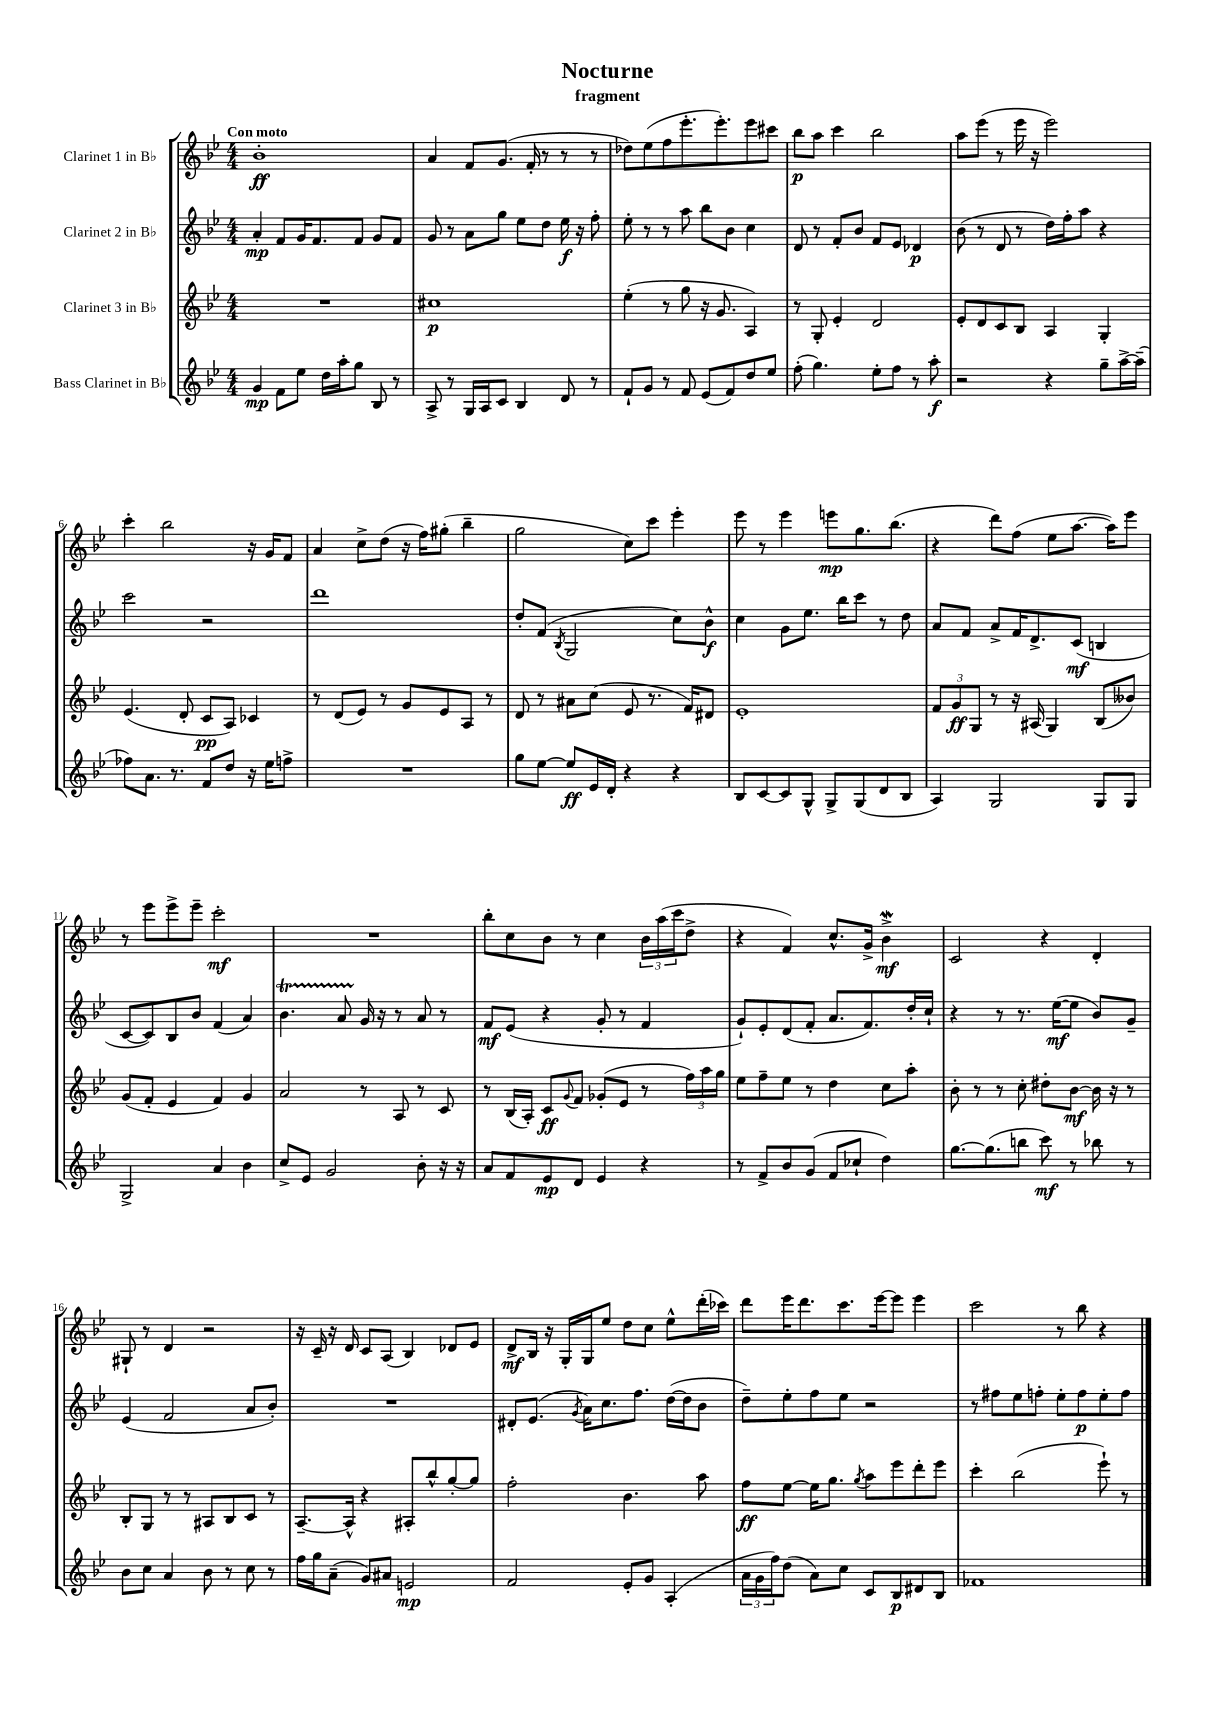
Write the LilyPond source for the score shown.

\header { title = "Nocturne" subtitle = "fragment" }
<<
\new StaffGroup <<
\new Staff = "s0" \with { instrumentName = "Clarinet 1 in Bb" } {
    \clef treble \key bes \major \numericTimeSignature \time 4/4 \tempo "Con moto"
    bes'1-.\ff |
    a'4 f'8 g'8.( f'16-. r8 r8 r8 |
    des''8) ees''8( f''8 ees'''8.-. ees'''8.-.) ees'''8 cis'''8 |
    bes''8\p a''8 c'''4 bes''2 |
    a''8 ees'''8( r8 ees'''16 r16 ees'''2) |
    c'''4-. bes''2 r16 g'16 f'8 |
    a'4 c''8-> d''8( r16 f''16) gis''8-.( bes''4-- |
    g''2 c''8) c'''8 ees'''4-. |
    ees'''8 r8 ees'''4 e'''8\mp g''8. bes''8.( |
    r4 d'''8) f''8( ees''8 a''8.~ a''16) ees'''8 |
    r8 ees'''8 ees'''8-> ees'''8-- c'''2-.\mf |
    R1 |
    bes''8-. c''8 bes'8 r8 c''4 \tuplet 3/2 { bes'16 a''16( c'''16 } d''8-> |
    r4 f'4) c''8.-^ g'16-> bes'4->\mordent\mf |
    c'2 r4 d'4-. |
    gis8-! r8 d'4 r2 |
    r16 c'16-- r16 d'16 c'8 a8( bes4) des'8 ees'8 |
    d'8->\mf bes16 r16 g16-. g16 ees''8 d''8 c''8 ees''8-^ d'''16-.( ces'''16) |
    d'''8 ees'''16 d'''8. c'''8. ees'''16~ ees'''8 ees'''4 |
    c'''2 r8 bes''8 r4 \bar "|." |
}
\new Staff = "s1" \with { instrumentName = "Clarinet 2 in Bb" } {
    \clef treble \key bes \major \numericTimeSignature \time 4/4
    a'4-.\mp f'8 g'16 f'8. f'8 g'8 f'8 |
    g'8 r8 a'8 g''8 ees''8 d''8 ees''16\f r16 f''8-. |
    ees''8-. r8 r8 a''8 bes''8 bes'8 c''4 |
    d'8 r8 f'8-. bes'8 f'8 ees'8 des'4\p |
    bes'8( r8 d'8 r8 d''16) f''16-. a''8 r4 |
    c'''2 r2 |
    d'''1 |
    d''8-. f'8( \acciaccatura { bes8 } g2 c''8) bes'8-^\f |
    c''4 g'8 ees''8. bes''16 c'''8 r8 d''8 |
    a'8 f'8 a'8-> f'16 d'8.-> c'8\mf( b4 |
    c'8~ c'8) bes8 bes'8 f'4( a'4) |
    bes'4.\startTrillSpan a'8 g'16\stopTrillSpan r16 r8 a'8 r8 |
    f'8\mf ees'8( r4 g'8-. r8 f'4 |
    g'8-!) ees'8-. d'8( f'8-. a'8. f'8.) d''16-. c''16-! |
    r4 r8 r8. ees''16~\mf( ees''8 bes'8) g'8-- |
    ees'4( f'2 a'8 bes'8-.) |
    R1 |
    dis'8-. ees'8.( \acciaccatura { g'8 } a'16) c''8. f''8. d''16~( d''16 bes'8 |
    d''8--) ees''8-. f''8 ees''8 r2 |
    r8 fis''8 ees''8 f''8-. ees''8-. f''8\p ees''8-. f''8 \bar "|." |
}
\new Staff = "s2" \with { instrumentName = "Clarinet 3 in Bb" } {
    \clef treble \key bes \major \numericTimeSignature \time 4/4
    R1 |
    cis''1\p |
    ees''4-.( r8 g''8 r16 g'8. a4) |
    r8 g8-. ees'4-. d'2 |
    ees'8-. d'8 c'8 bes8 a4 g4-. |
    ees'4.( d'8-. c'8\pp a8) ces'4 |
    r8 d'8( ees'8) r8 g'8 ees'8 a8 r8 |
    d'8 r8 ais'8 c''8( ees'8 r8. f'16) dis'8 |
    ees'1-. |
    \tuplet 3/2 { f'8 g'8\ff g8 } r8 r16 ais16( g4) bes8( beses'8) |
    g'8( f'8-. ees'4 f'4) g'4 |
    a'2 r8 a8 r8 c'8 |
    r8 bes16( a16-.) c'8\ff \appoggiatura { g'8 } f'8 ges'8-.( ees'8 r8 \tuplet 3/2 { f''16) a''16 g''16 } |
    ees''8 f''8-- ees''8 r8 d''4 c''8 a''8-. |
    bes'8-. r8 r8 c''8-. dis''8-. bes'8~\mf bes'16 r16 r8 |
    bes8-. g8 r8 r8 ais8 bes8 c'8 r8 |
    a8.~-- a16-^ r4 ais8-. bes''8-^ g''8~-. g''8 |
    f''2-. bes'4. a''8 |
    f''8\ff ees''8~ ees''16 g''8. \acciaccatura { g''8 } a''8 ees'''8 d'''8-. ees'''8 |
    c'''4-. bes''2( ees'''8-!) r8 \bar "|." |
}
\new Staff = "s3" \with { instrumentName = "Bass Clarinet in Bb" } {
    \clef treble \key bes \major \numericTimeSignature \time 4/4
    g'4\mp f'8 ees''8 d''16 a''16-. g''8 bes8 r8 |
    a8-> r8 g16 a16 c'8 bes4 d'8 r8 |
    f'8-! g'8 r8 f'8 ees'8( f'8) d''8 ees''8 |
    f''8-.( g''4.) ees''8-. f''8 r8 a''8-.\f |
    r2 r4 g''8-- a''16~-> a''16--( |
    fes''8) a'8. r8. f'8 d''8 r16 ees''16 f''8-> |
    R1 |
    g''8 ees''8~ ees''8\ff ees'16 d'16-. r4 r4 |
    bes8 c'8~ c'8 g8-^ g8-> g8( d'8 bes8 |
    a4) g2 g8 g8 |
    g2-> a'4 bes'4 |
    c''8-> ees'8 g'2 bes'8-. r16 r16 |
    a'8 f'8 ees'8\mp d'8 ees'4 r4 |
    r8 f'8-> bes'8 g'8( f'8 ces''8-! d''4) |
    g''8.~ g''8.( b''8 c'''8\mf) r8 bes''8 r8 |
    bes'8 c''8 a'4 bes'8 r8 c''8 r8 |
    f''16 g''16 a'8--( g'8) ais'8 e'2\mp |
    f'2 ees'8-. g'8 a4-.( |
    \tuplet 3/2 { a'16 g'16 f''16) } d''8( a'8) c''8 c'8 bes8\p dis'8 bes8 |
    fes'1 \bar "|." |
}
>>
>>
